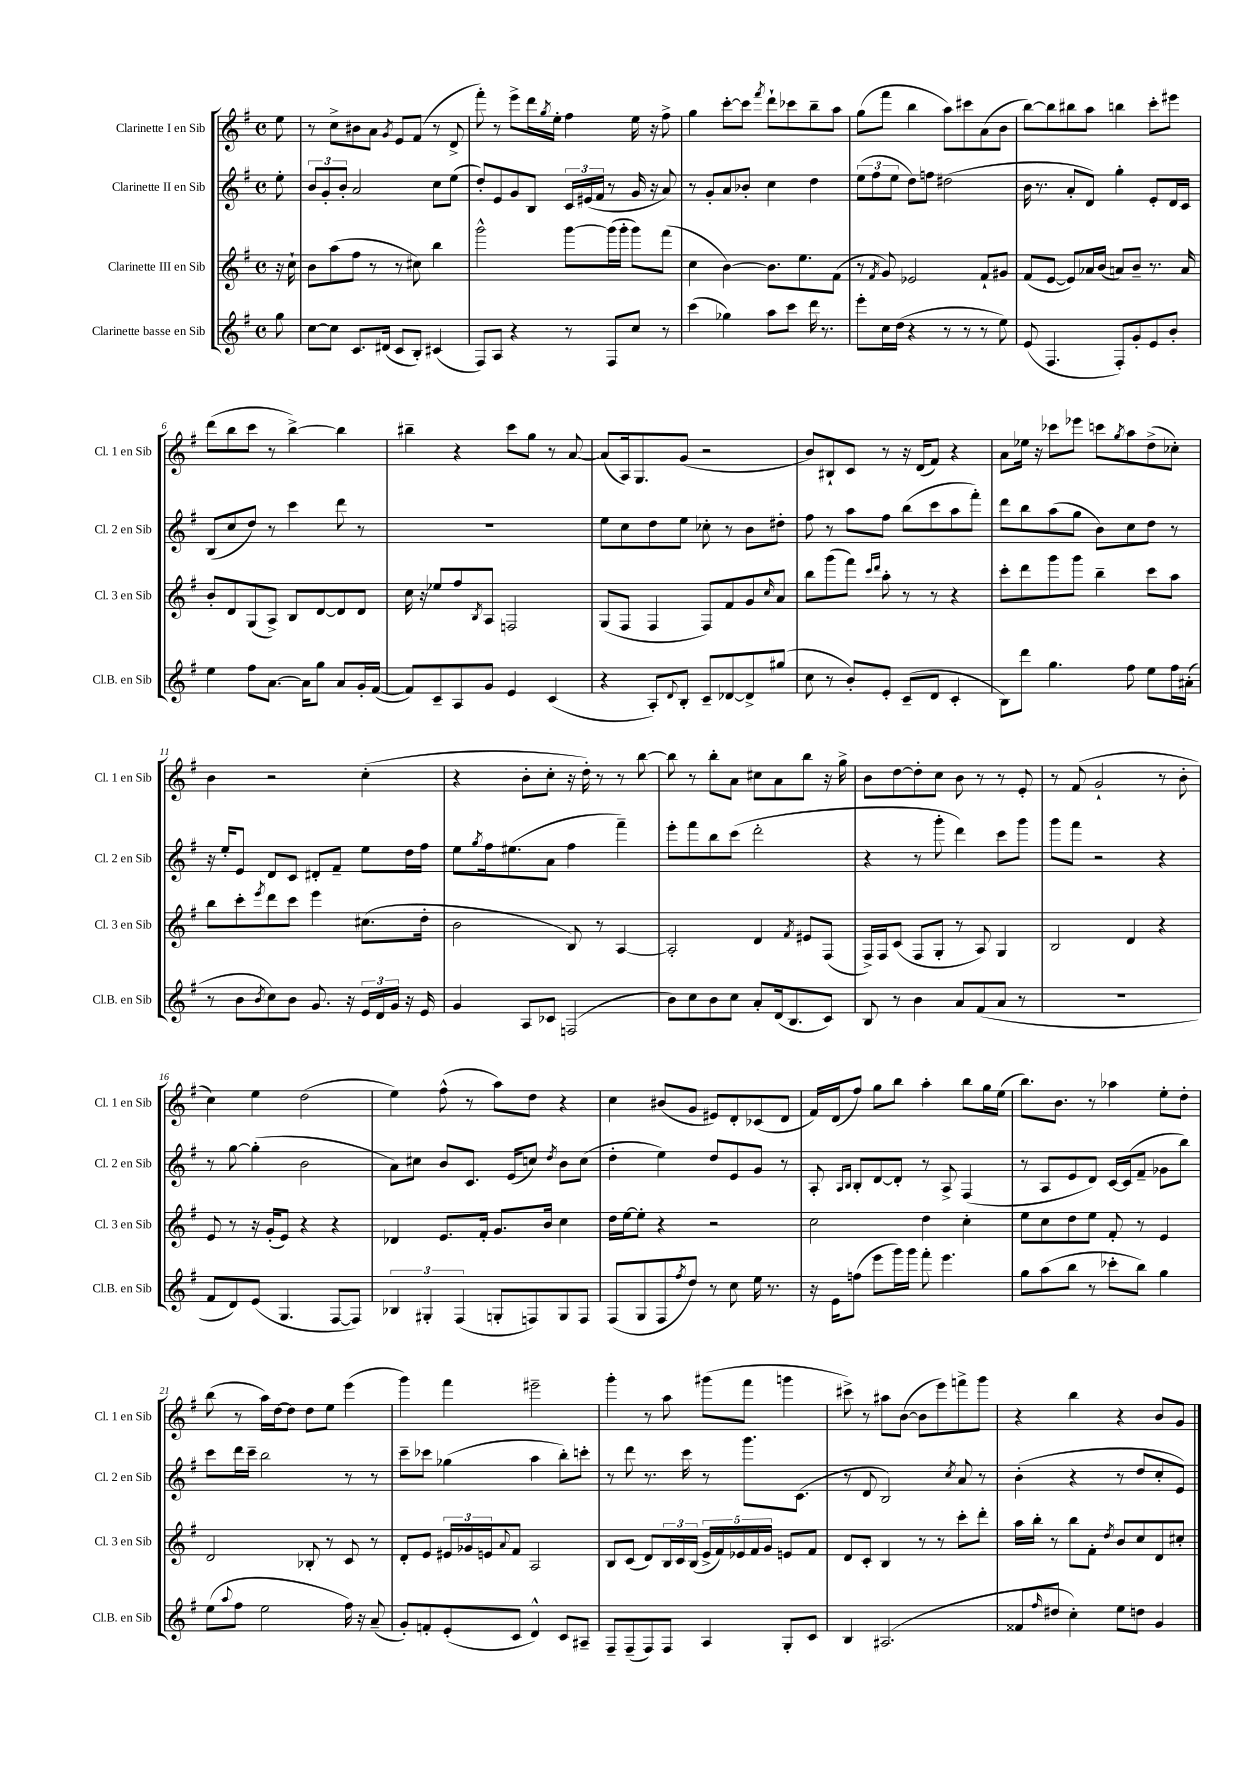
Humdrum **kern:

**kern	**kern	**kern	**kern
*staff4	*staff3	*staff2	*staff1
*clefG2	*clefG2	*clefG2	*clefG2
*k[f#]	*k[f#]	*k[f#]	*k[f#]
*M4/4	*M4/4	*M4/4	*M4/4
*met(c)	*met(c)	*met(c)	*met(c)
8gg	16r	8ee'	8ee
.	16cc`	.	.
=	=	=	=
[8cc	8b	12b	8r
.	.	12g'	.
8cc]	(8aa	.	8cc^
.	.	12b'	.
8.c	8ff#	2a	8b#
.	8r	.	8a
(16d#	.	.	.
.	.	.	8qg
8c	8r	.	8e
8B')	8cc#)	.	(8f#
(4c#	4bb	8cc	8r
.	.	(8ee	8d^
=	=	=	=
8F#)	2ggg^^	8dd')	8fff#')
8A	.	8e	8r
4r	.	8g	8eee^
.	.	8B	16ddd
.	.	.	8qgg
.	.	.	16ee'
8r	[8ggg	24c	4ff#
.	.	(24e#	.
.	.	24f#	.
8F#	(16ggg]	8r	.
.	16ggg'	.	.
8cc	8ggg)	16g	16ee
.	.	16r	16r
8r	(8fff#	8a)	8ff#^
=	=	=	=
(4ccc	4cc	8r	4gg
.	.	8g'	.
4gg-)	[4b)	8a	[8ccc'
.	.	8b-'	8ccc]
.	.	.	8qfff#
8aa	8.b]	4cc	8ddd`
8ccc	.	.	8ccc-
.	8.ee	.	.
16ddd	.	4dd	8bb~
8.r	.	.	.
.	(8f#	.	8aa
=	=	=	=
8eee'	8r	(12ee	(8gg
.	.	12ff#	.
.	8qf#	.	.
16cc	8g)	.	8fff#
.	.	12ee	.
(16dd	.	.	.
4r	2e-	8dd)	4bb
.	.	8ff	.
8r	.	(2dd#	8aa)
8r	.	.	8ccc#
8r	8f#`	.	(8a
8ee)	8g#	.	8b
=	=	=	=
(8e	(8f#	16b	[8bb)
.	.	8.r	.
4.F#	[8e	.	8bb]
.	8e])	8a'	8bb#
.	16a-	8d)	8aa
.	(16b	.	.
8F#')	8a)	4gg'	4bb
8g'	8b~	.	.
8e	8.r	8e'	8ccc'
8b'	.	16d	8eee#
.	16a	16c	.
=	=	=	=
4ee	8b'	(8B	(8ddd
.	8d	8cc	8bb
8ff#	(8G	8dd)	8ccc
[8.a	8A^)	8r	8r
.	8B	4ccc	[4bb^)
16a]	.	.	.
8gg	[8d	.	.
8a	8d]	8ddd	4bb]
16g'	8d	8r	.
([16f#	.	.	.
=	=	=	=
8f#])	16cc	1r	4bb#~
.	16r	.	.
8c~	8ee-	.	.
8A	8ff#	.	4r
.	8qB	.	.
8g	8A	.	.
4e	2F	.	8ccc
.	.	.	8gg
(4c	.	.	8r
.	.	.	[8a
=	=	=	=
4r	(8G	8ee	(8a]
.	8F#	8cc	16A)
.	.	.	8.G
8A')	4F#	8dd	.
8qqd	.	.	.
8B'	.	8ee	(8g
8c~	8F#)	8cc-'	2r
[8d-	8f#	8r	.
8d-^]	8g	8b	.
.	16qqcc	.	.
(8gg#	8a	8dd#'	.
=	=	=	=
8cc	8bb	8ff#	8b)
8r	(8ggg	8r	8B#`
8b')	8fff#)	8aa	8c
.	16qqccc	.	.
.	16qqddd	.	.
8e'	8aa'	8ff#	8r
(8c~	8r	(8bb	16r
.	.	.	(16d
8d	8r	8ccc	8f#)
4c'	4r	8aa	4r
.	.	8fff#')	.
=	=	=	=
8B)	8ccc'	8ddd	8a
8ddd	8ddd	8bb	16ee-
.	.	.	16r
4.gg	8ggg	(8aa	8ccc-
.	8ggg	8gg	8eee-
.	4bb~	8b)	8ccc
.	.	.	8qgg
8ff#	.	8cc	8aa
8ee	8ccc	8dd	(8dd^
16ff#	8aa	8r	8cc-')
(16a#'	.	.	.
=	=	=	=
8r	8bb	16r	4b
.	.	16ee'	.
8b	8ccc'	8e	.
8qb	8qeee	.	.
8cc)	8ddd	8d	2r
8b	8ccc	8c	.
8.g	4eee	8d#'	.
.	.	8f#~	.
16r	.	.	.
24e	(8.cc#	8ee	(4cc'
24d	.	.	.
24g	.	.	.
16r	.	16dd	.
16e	16dd'	16ff#	.
=	=	=	=
4g	2b	8ee	4r
.	.	8qgg	.
.	.	16ff#	.
.	.	(8.ee#	.
8A	.	.	8b'
8c-	.	8a	8cc'
(2F	8B)	4ff#	16r
.	.	.	16dd')
.	8r	.	8r
.	[4A	4fff#~)	8r
.	.	.	[8bb
=	=	=	=
8b)	2A']	8eee'	8bb]
8cc	.	8fff#	8r
8b	.	8bb	8bb'
8cc	.	(8ccc	8a
8a'	4d	2ddd'	8cc#
(16d	.	.	8a
8.B	.	.	.
.	8qf#	.	.
.	8e#	.	8bb
8c)	(8F#	.	16r
.	.	.	16gg^
=	=	=	=
8B	16F#^)	4r	8b
.	16F#	.	.
8r	(8c	.	[8dd
4b	8F#	8r	8dd']
.	8G'	8ggg'	8cc
8a	8r	4ddd)	8b
(8f#	8A)	.	8r
8a	4G	8ccc	8r
8r	.	8ggg	8e'
=	=	=	=
1r	2B	8ggg	8r
.	.	8fff#	(8f#
.	.	2r	2g`
.	4d	.	.
.	4r	4r	8r
.	.	.	8b'
=	=	=	=
8f#	8e	8r	4cc)
8d)	8r	[8gg	.
(8e	16r	(4gg']	4ee
.	(16g'	.	.
4.G	8e)	.	.
.	4r	2b	(2dd
[8F#	4r	.	.
8F#])	.	.	.
=	=	=	=
6B-	4d-	8a)	4ee)
.	.	8cc#	.
6G#'	.	.	.
.	8.e	8b	(8ff#^^
(6F#	.	.	.
.	.	8.c	8r
.	16f#'	.	.
8G'	8.g	.	8aa)
.	.	(16e	.
8F)	.	8cc)	8dd
.	16b	.	.
.	.	8qdd	.
8G	4cc	8b	4r
8F	.	(8cc	.
=	=	=	=
(8F#	16dd	4dd'	4cc
.	[16ee	.	.
8G	8ee']	.	.
8F#	4r	4ee)	(8b#
8qff#	.	.	.
8dd)	.	.	8g
8r	2r	8dd	8e#)
8cc	.	8e	8d'
16ee	.	8g	(8c-
8.r	.	.	.
.	.	8r	8d
=	=	=	=
16r	2cc	8A'	16f#)
16e	.	.	(16d
.	.	16qqA	.
.	.	16qqB	.
(8ff	.	8B'	8ff#)
8eee	.	[8d	8gg
16ggg)	.	8d']	8bb
16ggg	.	.	.
8fff#'	4dd	8r	4aa'
4.eee	.	8A^	.
.	4cc'	(4F#	8bb
.	.	.	16gg
.	.	.	(16ee
=	=	=	=
8gg	8ee	8r	8.bb)
(8aa	8cc	8A	.
.	.	.	8.b
8bb	8dd	8e	.
8r	8ee	8d)	8r
8ccc-'	8f#'	[16c	4aa-
.	.	(16c]	.
8bb)	8r	8f#~	.
4gg	4e	8g-	8ee'
.	.	8bb)	8dd'
=	=	=	=
(8ee	2d	8ccc	(8bb
8qqaa	.	.	.
8ff#	.	16ddd	8r
.	.	16ccc~	.
2ee	.	2bb	16aa)
.	.	.	[16dd
.	.	.	8dd]
.	8B-'	.	8dd
.	8r	.	8ee
16ff#)	8c	8r	(4eee
16r	.	.	.
(8a~	8r	8r	.
=	=	=	=
8g')	8d'	8ccc~	4ggg)
8f'	8e	8ccc-	.
(8e'	24e#	(4gg-	4fff#
.	24g-	.	.
.	24e	.	.
.	8qqa	.	.
8c	8f#	.	.
4d^^)	2A	4aa	2eee#~
8c	.	8bb')	.
8A#~	.	8ccc'	.
=	=	=	=
8F#~	8B	8r	4ggg'
(8F#~	(8c	8ddd	.
8F#)	8d)	8.r	8r
8F#	24B	.	8aa
.	24c	.	.
.	.	16ccc	.
.	(24B	.	.
4A	20e^	8r	(8ggg#
.	20f#)	.	.
.	20e-	.	.
.	.	8.ggg	8fff#
.	20f#	.	.
.	20g	.	.
8G'	8e	.	4ggg
.	.	(8.c	.
8c	8f#	.	.
=	=	=	=
4B	8d	8r	8ccc#^)
.	8c'	8d	8r
(2.A#	4B	2B)	8aa#
.	.	.	([8b
.	8r	.	8b]
.	8r	.	8eee)
.	.	8qcc	.
.	8ccc'	8a	8fff^
.	8ddd'	8r	8ggg
=	=	=	=
8f##	16aa	(4b'	4r
.	16bb'	.	.
16qqff#	.	.	.
8dd#	8r	.	.
4cc')	8bb	4r	4bb
.	8f#'	.	.
.	8qdd	.	.
8ee	8b	8r	4r
8dd	8cc	8dd	.
4g	8d	8cc'	8b
.	8cc#'	8e)	8g
==	==	==	==
*-	*-	*-	*-
